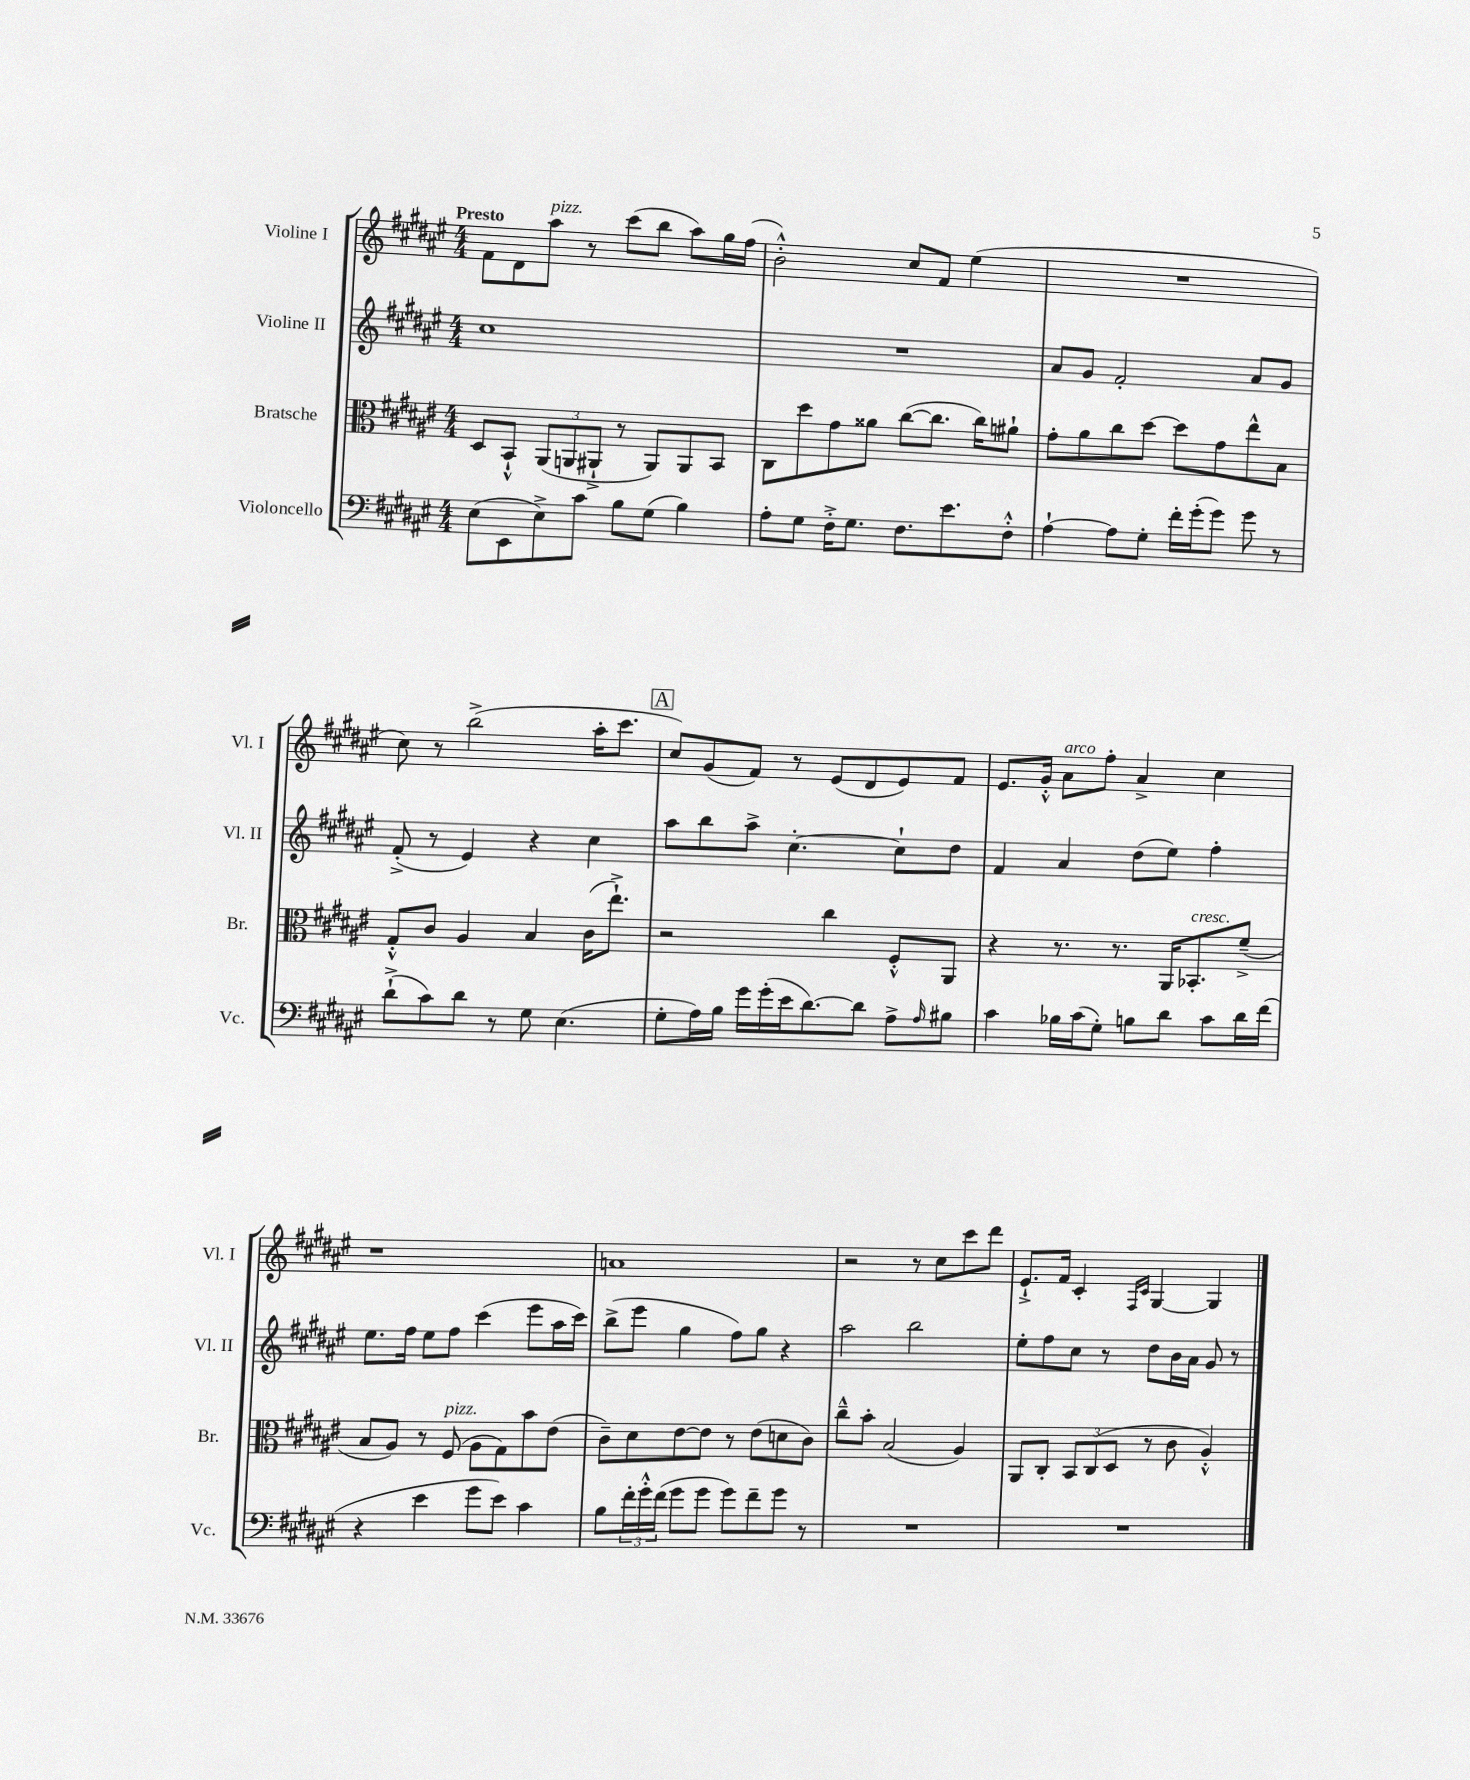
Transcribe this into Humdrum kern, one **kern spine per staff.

**kern	**kern	**kern	**kern
*staff4	*staff3	*staff2	*staff1
*clefF4	*clefC3	*clefG2	*clefG2
*k[f#c#g#d#a#e#]	*k[f#c#g#d#a#e#]	*k[f#c#g#d#a#e#]	*k[f#c#g#d#a#e#]
*M4/4	*M4/4	*M4/4	*M4/4
(8E#	8D#	1cc#	8f#
8EE#	8BB`^^	.	8d#
8E#^)	(12AA#	.	8aa#
.	12AA	.	.
8c#	.	.	8r
.	12AA#`^	.	.
8B	8r	.	(8ccc#
(8G#	8AA#)	.	8bb
4B)	8AA#	.	8aa#)
.	8BB	.	16gg#
.	.	.	(16ff#
=	=	=	=
8A#'	8C#	1r	2b'^^)
8G#	8dd#	.	.
16F#'^	8g#	.	.
8.G#	.	.	.
.	8a##	.	.
8.F#	([8cc#	.	8cc#
.	8.cc#]	.	8f#
8.e#	.	.	.
.	.	.	(4ee#
.	16cc#)	.	.
8F#'^^	8a#`	.	.
=	=	=	=
[4A#`	8g#'	8a#	1r
.	8a#	8g#	.
8A#]	8cc#	2f#'	.
8G#'	[8dd#	.	.
16f#'	8dd#]	.	.
(16g#'	.	.	.
8g#)	8g#	.	.
8g#	8ee#^^	8a#	.
8r	8B	8g#	.
=	=	=	=
(8d#`^	8G#'^^	(8f#'^	8cc#)
8c#)	8c#	8r	8r
8d#	4A#	4e#)	(2bb^
8r	.	.	.
8G#	4B	4r	.
(4.E#	.	.	.
.	(16c#	4cc#	16aa#'
.	8.ee#`^)	.	8.ccc#
=	=	=	=
8G#'	2r	8aa#	8cc#)
16A#)	.	8bb	(8g#
16B	.	.	.
16g#	.	8aa#^	8f#)
(16g#'	.	.	.
16e#	.	[4.cc#'	8r
[8.d#)	.	.	.
.	4cc#	.	(8e#
8d#]	.	.	8d#
8A#^	8F#'^^	8cc#`]	8e#)
16qqA#	.	.	.
8B#	8AA#	8dd#	8f#
=	=	=	=
4c#	4r	4f#	8.e#
.	.	.	16g#'^^
16B-	8.r	4a#	8a#
(16c#	.	.	.
8G#')	.	.	8ff#'
.	8.r	.	.
8B	.	(8dd#	4a#^
8d#	16AA#	8ee#)	.
.	8.BB-'	.	.
8c#	.	4ff#'	4cc#
16d#	(8f#~^	.	.
(16f#	.	.	.
=	=	=	=
4r	8B	8.ee#	1r
.	8A#)	.	.
.	.	16ff#	.
4e#	8r	8ee#	.
.	(8F#	8ff#	.
8g#	8A#	(4ccc#	.
8e#)	8G#)	.	.
4c#	8b	8eee#	.
.	(8e#	16aa#	.
.	.	16ccc#)	.
=	=	=	=
8B	8c#~)	(8bb^	1a
24f#'	8d#	8eee#	.
24g#'^^	.	.	.
(24f#	.	.	.
8g#	[8e#	4gg#	.
8g#	8e#]	.	.
8g#)	8r	8ff#)	.
8f#~	(8e#	8gg#	.
8g#	8d	4r	.
8r	8c#)	.	.
=	=	=	=
1r	8cc#~^^	2aa#	2r
.	8b'	.	.
.	(2B	.	.
.	.	2bb	8r
.	.	.	8cc#
.	4A#)	.	8ccc#
.	.	.	8ddd#
=	=	=	=
1r	8AA#	8ee#'	8.e#`^
.	8C#'	8ff#	.
.	.	.	16f#
.	12BB	8cc#	4c#'
.	(12C#	.	.
.	.	8r	.
.	12D#	.	.
.	.	.	16qqF#
.	.	.	16qqc#
.	8r	8dd#	[4G#
.	8c#	16b	.
.	.	16a#	.
.	4A#'^^)	8g#	4G#]
.	.	8r	.
==	==	==	==
*-	*-	*-	*-
